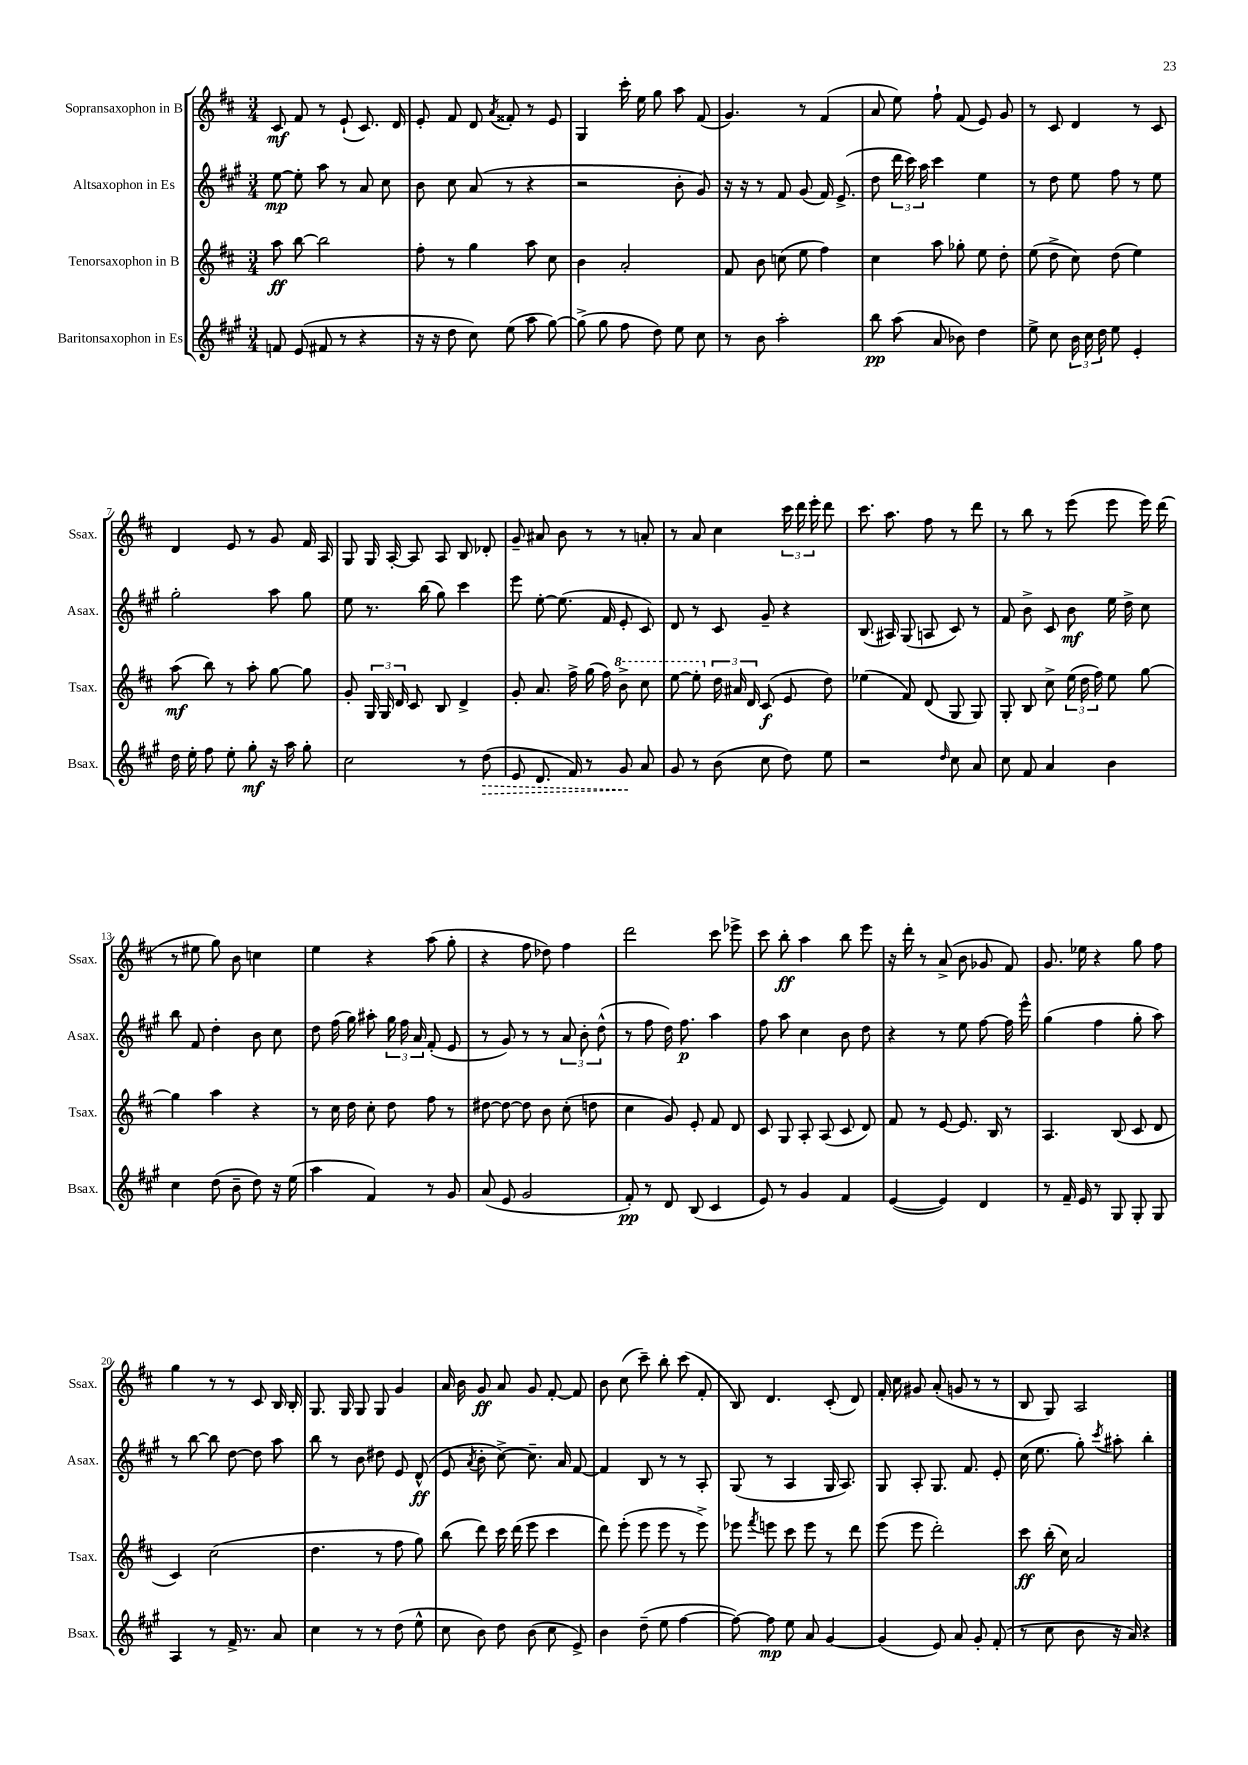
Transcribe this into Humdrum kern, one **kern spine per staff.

**kern	**dynam	**kern	**dynam	**kern	**dynam	**kern	**dynam
*part4	*part4	*part3	*part3	*part2	*part2	*part1	*part1
*staff4	*staff4	*staff3	*staff3	*staff2	*staff2	*staff1	*staff1
*I"Baritonsaxophon in Es	*	*I"Tenorsaxophon in B	*	*I"Altsaxophon in Es	*	*I"Sopransaxophon in B	*
*I'Bsax.	*	*I'Tsax.	*	*I'Asax.	*	*I'Ssax.	*
*clefG2	*	*clefG2	*	*clefG2	*	*clefG2	*
*k[f#c#g#]	*	*k[f#c#]	*	*k[f#c#g#]	*	*k[f#c#]	*
*M3/4	*	*M3/4	*	*M3/4	*	*M3/4	*
=1	=1	=1	=1	=1	=1	=1	=1
8fn/	.	8aa\	ff	[8ee\	mp	8c#/	mf
(8e/	.	[8bb\	.	8ee'\]	.	8f#/	.
8f#X/	.	2bb\]	.	8aa\	.	8r	.
8r	.	.	.	8r	.	(8e`/	.
4r	.	.	.	8a/	.	8.c#/)	.
.	.	.	.	8cc#\	.	.	.
.	.	.	.	.	.	16d/	.
=2	=2	=2	=2	=2	=2	=2	=2
16r	.	8ff#'\	.	8b\	.	8e'/	.
16r	.	.	.	.	.	.	.
8dd\	.	8r	.	8cc#\	.	8f#/	.
8cc#\)	.	4gg\	.	(8a/	.	8d/	.
.	.	.	.	.	.	8qa/	.
(8ee\	.	.	.	8r	.	8f##X'/	.
8aa\	.	8aa\	.	4r	.	8r	.
[8gg#\)	.	8cc#\	.	.	.	8e/	.
=3	=3	=3	=3	=3	=3	=3	=3
(8gg#^\]	.	4b\	.	2r	.	4G/	.
8gg#\	.	.	.	.	.	.	.
8ff#\	.	2a'/	.	.	.	16ccc#'\	.
.	.	.	.	.	.	16ee\	.
8dd\)	.	.	.	.	.	8gg\	.
8ee\	.	.	.	8b'\	.	8aa\	.
8cc#\	.	.	.	8g#/)	.	(8f#/	.
=4	=4	=4	=4	=4	=4	=4	=4
8r	.	8f#/	.	16r	.	4.g/)	.
.	.	.	.	16r	.	.	.
8b\	.	8b\	.	8r	.	.	.
2aa'\	.	(8ccn\	.	8f#/	.	.	.
.	.	8ee\	.	(8g#/	.	8r	.
.	.	4ff#\)	.	16f#/)	.	(4f#/	.
.	.	.	.	(8.e^/	.	.	.
=5	=5	=5	=5	=5	=5	=5	=5
8bb\	pp	4cc#\	.	8dd\	.	8a/	.
(8aa\	.	.	.	24ddd\	.	8ee\)	.
.	.	.	.	24ccc#\)	.	.	.
.	.	.	.	24aa\	.	.	.
8a/	.	8aa\	.	4ccc#\	.	8ff#`\	.
8b-X\)	.	8gg-X'\	.	.	.	(8f#/	.
4dd\	.	8ee\	.	4ee\	.	8e/)	.
.	.	8dd'\	.	.	.	8g/	.
=6	=6	=6	=6	=6	=6	=6	=6
8ee^\	.	(8ee\	.	8r	.	8r	.
8cc#\	.	8dd^\	.	8dd\	.	8c#/	.
24b\	.	8cc#\)	.	8ee\	.	4d/	.
24cc#\	.	.	.	.	.	.	.
24dd\	.	.	.	.	.	.	.
8ee\	.	(8dd\	.	8ff#\	.	.	.
4e'/	.	4ee\)	.	8r	.	8r	.
.	.	.	.	8ee\	.	8c#/	.
!!LO:LB:g=z
=7	=7	=7	=7	=7	=7	=7	=7
16dd\	.	(8aa\	mf	2gg#'\	.	4d/	.
16ee'\	.	.	.	.	.	.	.
8ff#\	.	8bb\)	.	.	.	.	.
8ee'\	.	8r	.	.	.	8e/	.
8gg#'\	mf	8aa'\	.	.	.	8r	.
16r	.	[8gg\	.	8aa\	.	8g/	.
16aa\	.	.	.	.	.	.	.
8gg#'\	.	8gg\]	.	8gg#\	.	16f#/	.
.	.	.	.	.	.	16A/	.
=8	=8	=8	=8	=8	=8	=8	=8
2cc#\	.	8g'/	.	8ee\	.	8G/	.
.	.	24G/	.	8.r	.	16G/	.
.	.	24G/	.	.	.	.	.
.	.	.	.	.	.	[16A'/	.
.	.	24d/	.	.	.	.	.
.	.	8c#/	.	.	.	8A/]	.
.	.	.	.	(16bb\	.	.	.
.	.	8B/	.	8gg#\)	.	8A/	.
8r	.	4d^/	.	4ccc#\	.	8B/	.
!	!LO:HP:b	!	!	!	!	!	!
(8dd\	>	.	.	.	.	8d-X'/	.
=9	=9	=9	=9	=9	=9	=9	=9
8e/	.	8g'/	.	8eee\	.	8g~/	.
8.d/	.	8.a/	.	[8ee'\	.	8a#X/	.
.	.	.	.	(8.ee\]	.	8b\	.
16f#/)	.	16ff#^\	.	.	.	.	.
8r	.	(16gg\	.	.	.	8r	.
.	.	16ff#\)	.	16f#/	.	.	.
*	*	*8va	*	*	*	*	*
8g#/	.	8bb^\	.	8e'/	.	8r	.
8a/	]	8ccc#\	.	8c#/)	.	8an'/	.
=10	=10	=10	=10	=10	=10	=10	=10
8g#/	.	[8eee\	.	8d/	.	8r	.
8r	.	8eee'\]	.	8r	.	8a/	.
*	*	*X8va	*	*	*	*	*
(8b\	.	24dd\	.	8c#/	.	4cc#\	.
.	.	24a#X/	.	.	.	.	.
.	.	24d/	.	.	.	.	.
8cc#\	.	(8c#/	f	8g#~/	.	.	.
8dd\)	.	8e/	.	4r	.	24ccc#\	.
.	.	.	.	.	.	24ddd\	.
.	.	.	.	.	.	24eee'\	.
8ee\	.	8dd\)	.	.	.	8ddd\	.
=11	=11	=11	=11	=11	=11	=11	=11
2r	.	(4ee-X\	.	(8.B/	.	8.ccc#\	.
.	.	.	.	16A#X/)	.	8.aa\	.
.	.	8f#/)	.	(8G#/	.	.	.
.	.	(8d/	.	8An/	.	8ff#\	.
16qqdd/	.	.	.	.	.	.	.
8cc#\	.	8G/	.	8c#/)	.	8r	.
8a/	.	8G/)	.	8r	.	8ddd\	.
=12	=12	=12	=12	=12	=12	=12	=12
8cc#\	.	8G'/	.	8f#/	.	8r	.
8f#/	.	8B/	.	8b^\	.	8bb\	.
4a/	.	8cc#^\	.	8c#/	.	8r	.
.	.	(24ee\	.	8b\	mf	(8eee\	.
.	.	24dd\	.	.	.	.	.
.	.	24ff#\)	.	.	.	.	.
4b\	.	8ee\	.	16ee\	.	8eee\	.
.	.	.	.	16dd^\	.	.	.
.	.	[8gg\	.	8cc#\	.	16eee\)	.
.	.	.	.	.	.	(16ddd\	.
!!LO:LB:g=z
=13	=13	=13	=13	=13	=13	=13	=13
4cc#\	.	4gg\]	.	8bb\	.	8r	.
.	.	.	.	8f#/	.	8ee#X\	.
(8dd\	.	4aa\	.	4dd'\	.	8gg\)	.
8b~\	.	.	.	.	.	8b\	.
8dd\)	.	4r	.	8b\	.	4ccn\	.
16r	.	.	.	8cc#\	.	.	.
(16ee\	.	.	.	.	.	.	.
=14	=14	=14	=14	=14	=14	=14	=14
4aa\	.	8r	.	8dd\	.	4ee\	.
.	.	16cc#\	.	(16ff#\	.	.	.
.	.	16dd\	.	16gg#\)	.	.	.
4f#/)	.	8cc#'\	.	8aa#X'\	.	4r	.
.	.	8dd\	.	24gg#\	.	.	.
.	.	.	.	24ff#\	.	.	.
.	.	.	.	24a/	.	.	.
8r	.	8ff#\	.	(8f#'/	.	(8aa\	.
8g#/	.	8r	.	8e/	.	8gg'\	.
=15	=15	=15	=15	=15	=15	=15	=15
(8a/	.	[8dd#X\	.	8r	.	4r	.
8e/	.	8dd#\_	.	8g#/)	.	.	.
2g#/	.	8dd#\]	.	8r	.	8ff#\	.
.	.	8b\	.	8r	.	8dd-X\)	.
.	.	(8cc#'\	.	12a/	.	4ff#\	.
.	.	.	.	12b'\	.	.	.
.	.	8ddn\	.	.	.	.	.
.	.	.	.	(12dd^^\	.	.	.
=16	=16	=16	=16	=16	=16	=16	=16
8f#'/)	pp	4cc#\	.	8r	.	2ddd\	.
8r	.	.	.	8ff#\	.	.	.
8d/	.	8g/)	.	16dd\)	.	.	.
.	.	.	.	8.ff#\	p	.	.
(8B/	.	8e'/	.	.	.	.	.
4c#/	.	8f#/	.	4aa\	.	8ccc#\	.
.	.	8d/	.	.	.	8eee-X^\	.
=17	=17	=17	=17	=17	=17	=17	=17
8e/)	.	8c#/	.	8ff#\	.	8ccc#\	.
8r	.	8G/	.	8aa\	.	8bb'\	ff
4g#/	.	8A'/	.	4cc#\	.	4aa\	.
.	.	(8A/	.	.	.	.	.
4f#/	.	8c#/	.	8b\	.	8bb\	.
.	.	8d/)	.	8dd\	.	8eee\	.
=18	=18	=18	=18	=18	=18	=18	=18
([4e/	.	8f#/	.	4r	.	16r	.
.	.	.	.	.	.	16ddd'\	.
.	.	8r	.	.	.	8r	.
4e/])	.	[8e/	.	8r	.	(8a^/	.
.	.	8.e/]	.	8ee\	.	8b\	.
4d/	.	.	.	[8ff#\	.	8g-X/	.
.	.	16B/	.	.	.	.	.
.	.	8r	.	16ff#\]	.	8f#/)	.
.	.	.	.	16eee^^\	.	.	.
=19	=19	=19	=19	=19	=19	=19	=19
8r	.	4.A/	.	(4gg#\	.	8.g/	.
16f#~/	.	.	.	.	.	.	.
16e/	.	.	.	.	.	16ee-X\	.
8r	.	.	.	4ff#\	.	4r	.
8G#/	.	(8B/	.	.	.	.	.
8G#'/	.	8c#/	.	8gg#'\	.	8gg\	.
8G#/	.	8d/	.	8aa\)	.	8ff#\	.
!!LO:LB:g=z
=20	=20	=20	=20	=20	=20	=20	=20
4A/	.	4c#/)	.	8r	.	4gg\	.
.	.	.	.	[8bb\	.	.	.
8r	.	(2cc#\	.	8bb\]	.	8r	.
16f#^/	.	.	.	[8dd\	.	8r	.
8.r	.	.	.	.	.	.	.
.	.	.	.	8dd\]	.	8c#/	.
8a/	.	.	.	8aa\	.	16B/	.
.	.	.	.	.	.	16B'/	.
=21	=21	=21	=21	=21	=21	=21	=21
4cc#\	.	4.dd\	.	8bb\	.	8.G/	.
.	.	.	.	8r	.	.	.
.	.	.	.	.	.	16G/	.
8r	.	.	.	8b\	.	8G/	.
8r	.	8r	.	8dd#X\	.	8G/	.
(8dd\	.	8ff#\	.	8e/	.	4g/	.
8ee^^\	.	8gg\)	.	(8d^^/	ff	.	.
=22	=22	=22	=22	=22	=22	=22	=22
8cc#\	.	(8bb\	.	8e/	.	16a/	.
.	.	.	.	.	.	16b\	.
.	.	.	.	8qa/	.	.	.
8b\)	.	8ddd\)	.	8b'\	.	8g/	ff
8dd\	.	16ccc#\	.	[8cc#^\)	.	8a/	.
.	.	(16ddd\	.	.	.	.	.
(8b\	.	8eee\	.	8.cc#~\]	.	8g/	.
8cc#\	.	4ccc#\	.	.	.	[8f#'/	.
.	.	.	.	16a/	.	.	.
8e^/)	.	.	.	[8f#/	.	8f#/]	.
=23	=23	=23	=23	=23	=23	=23	=23
4b\	.	8ddd\)	.	4f#/]	.	8b\	.
.	.	(8eee'\	.	.	.	(8cc#\	.
(8dd~\	.	8eee\	.	8B/	.	8ccc#~\)	.
8ee\	.	8eee\	.	8r	.	8bb'\	.
[4ff#\	.	8r	.	8r	.	(8ccc#\	.
.	.	8eee^\)	.	8A'/	.	8f#'/	.
=24	=24	=24	=24	=24	=24	=24	=24
8ff#\_)	.	8eee-X\	.	(8G#/	.	8B/)	.
.	.	8qfff#/	.	.	.	.	.
8ff#\]	mp	8eeen\	.	8r	.	4.d/	.
8ee\	.	8ccc#\	.	4A/	.	.	.
8a/	.	8eee\	.	.	.	.	.
[4g#/	.	8r	.	16G#/	.	(8c#'/	.
.	.	.	.	8.A/)	.	.	.
.	.	8ddd\	.	.	.	8d/)	.
=25	=25	=25	=25	=25	=25	=25	=25
(4g#/]	.	(8eee\	.	8G#/	.	16f#'/	.
.	.	.	.	.	.	16cc#\	.
.	.	8eee\	.	8A'/	.	8g#X/	.
8e/)	.	2ddd'\)	.	8.G#/	.	(8a'/	.
8a/	.	.	.	.	.	8gn/	.
.	.	.	.	8.f#/	.	.	.
8g#'/	.	.	.	.	.	8r	.
(8f#'/	.	.	.	8e'/	.	8r	.
=26	=26	=26	=26	=26	=26	=26	=26
8r	.	8ccc#\	ff	(16cc#\	.	8B/	.
.	.	.	.	8.ee\	.	.	.
8cc#\	.	(16bb'\	.	.	.	8G/)	.
.	.	16cc#\)	.	.	.	.	.
8b\	.	2a/	.	8gg#'\)	.	2A/	.
.	.	.	.	8qccc#/	.	.	.
16r	.	.	.	8aa#X'\	.	.	.
16a/)	.	.	.	.	.	.	.
4r	.	.	.	4bb'\	.	.	.
==	==	==	==	==	==	==	==
*-	*-	*-	*-	*-	*-	*-	*-
